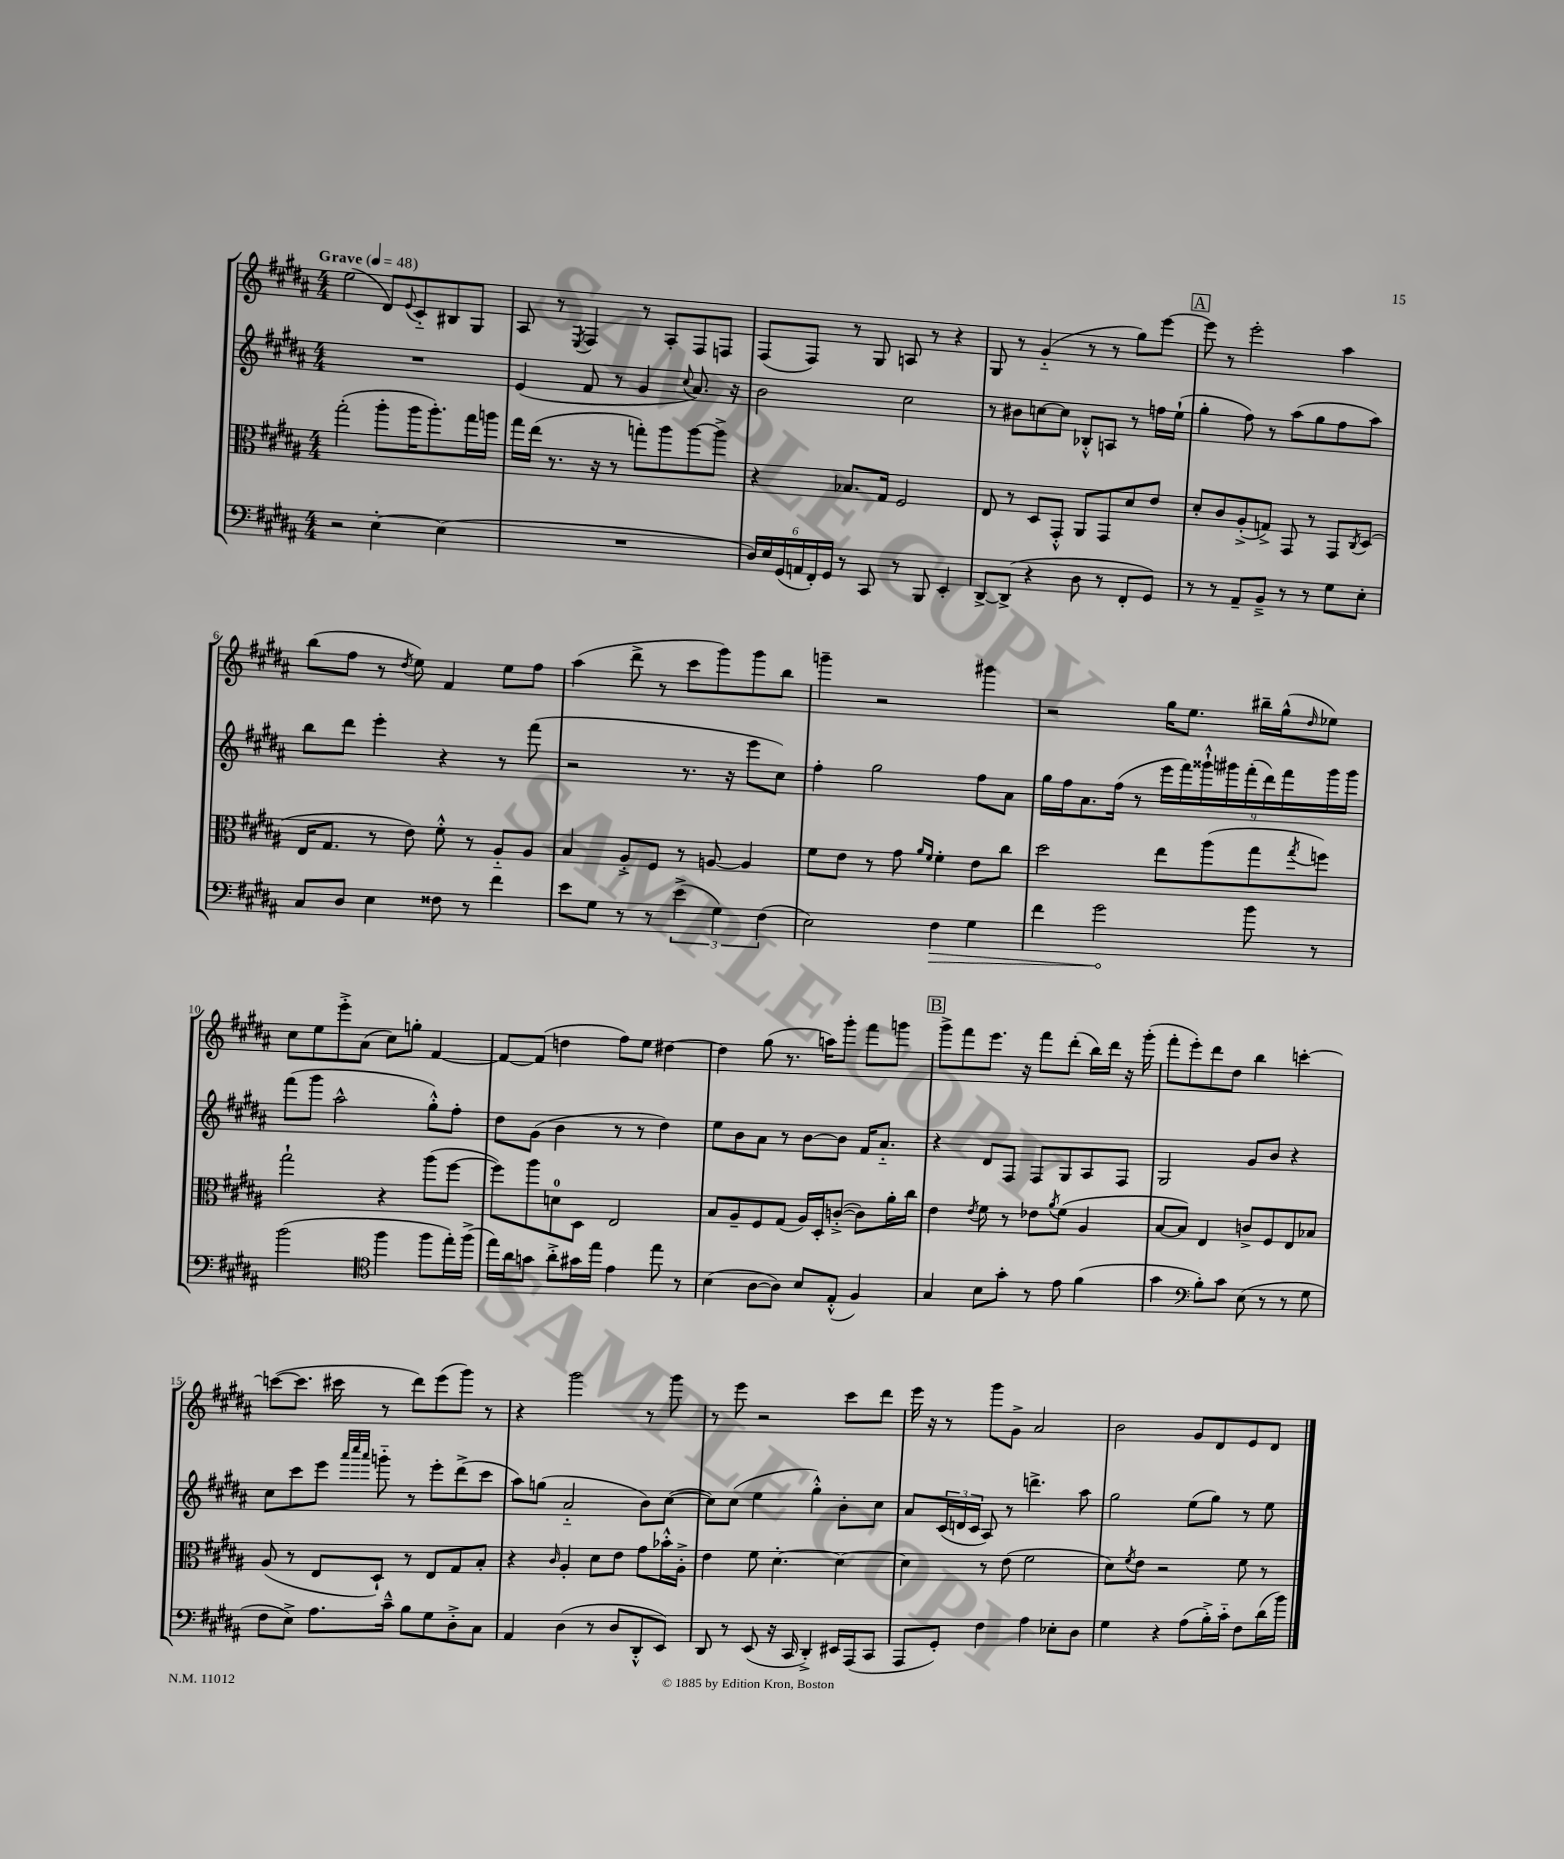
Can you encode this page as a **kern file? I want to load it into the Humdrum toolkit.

**kern	**kern	**kern	**kern
*staff4	*staff3	*staff2	*staff1
*clefF4	*clefC3	*clefG2	*clefG2
*k[f#c#g#d#a#]	*k[f#c#g#d#a#]	*k[f#c#g#d#a#]	*k[f#c#g#d#a#]
*M4/4	*M4/4	*M4/4	*M4/4
*MM48	*MM48	*MM48	*MM48
2r	(2gg#'	1r	(2ee
[4E'	8aa#'	.	8d#)
.	.	.	8qqe
.	16aa#	.	8c#'~
.	8.aa#')	.	.
(4E]	.	.	8B#
.	16gg#	.	8G#
.	16aa	.	.
=	=	=	=
1r	16gg#	(4e	8A#
.	(16ee	.	.
.	8.r	.	8r
.	.	.	8qE
.	.	8f#	4F#
.	16r	.	.
.	8r	8r	.
.	8gg')	4g#	8r
.	8aa#	.	8A#'
.	.	8qqcc#	.
.	[8aa#	8.a#)	8F#
.	8aa#^]	.	8F
.	.	16r	.
=	=	=	=
24D#)	4r	2b	(8F#
24E	.	.	.
(24GG#	.	.	.
24AA	.	.	8F#)
24FF#')	.	.	.
24GG#	.	.	.
8r	8.B-	.	8r
8CC#	.	.	8G#
.	16G#	.	.
8r	2F#	2cc#	8A
8BBB	.	.	8r
4EE'	.	.	4r
=	=	=	=
[8DD#^	8E	8r	8G#
(8DD#^]	8r	8b#	8r
4r	8D#	[8cc	(4g#'~
.	8GG#'^^	8cc]	.
8D#	8AA#	8B-'^^	8r
8r	8GG#	8A	8r
8FF#'	8d#	8r	8gg#)
8GG#)	8e	16ff	[8eee
.	.	(16ee`	.
=	=	=	=
8r	8d#'	4gg#'	8eee]
8r	8c#	.	8r
8AA#~	(8A#'^	8ff#)	2eee'
8BB~^	8G^)	8r	.
8r	8GG#	(8aa#	.
8r	8r	8gg#	.
8G#	8GG#	8ff#	4aa#
.	8qC#	.	.
8E'	(8D#	8aa#)	.
=	=	=	=
8C#	16E	8bb	(8bb
.	8.G#	.	.
8D#	.	8ddd#	8ff#
4E	8r	4eee'	8r
.	.	.	8qdd#
.	8e)	.	8ee)
8F##	8f#'^^	4r	4f#
8r	8r	.	.
4f#	8A#'~	8r	8ee
.	8A#	(8fff#	8ff#
=	=	=	=
8e	4B	2r	(4aa#
8G#	.	.	.
8r	8A#'^	.	8ddd#^
8r	8F#	.	8r
(6e^	8r	8.r	8ccc#
.	[8A	.	8ggg#)
6G#)	.	.	.
.	.	16r	.
.	4A]	8eee	8ggg#
(6F#	.	.	.
.	.	8cc#)	8bb
=	=	=	=
2E)	8f#	4ff#'	4ggg~
.	8e	.	.
.	8r	2gg#	2r
.	8g#	.	.
.	16qqa#	.	.
.	16qqf#	.	.
4F#	4f#'	.	.
4G#	8e	8ff#	4ggg#
.	8cc#	8a#	.
=	=	=	=
4f#	2dd#	16gg#	2r
.	.	16ff#	.
.	.	8.a#	.
2g#	.	.	.
.	.	(16ff#	.
.	.	8r	.
.	8ee	18eee	16gg#
.	.	18fff#)	.
.	.	.	8.ee
.	.	18ggg##`^^	.
.	(8aa#	.	.
.	.	18ggg#	.
.	.	(18fff#'	.
8b	8gg#	.	16bb#~
.	.	18ddd#)	.
.	.	.	(16gg#^^
.	.	18fff#	.
.	8qgg#	.	16qqdd#
8r	8ff)	.	8ee-)
.	.	18ggg#	.
.	.	18ggg#	.
=	=	=	=
(2b	2gg#`	(8fff#	8cc#
.	.	8ggg#	8ee
.	.	2aa#^^	8eee'^
.	.	.	(8a#
*clefC4	*	*	*
4ff#	4r	.	8cc#)
.	.	.	8gg'
8ff#	(8aa#	8gg#'^^)	[4f#
16ee')	[8ff#	8ff#'	.
(16ff#^	.	.	.
=	=	=	=
16ee)	8ff#])	8dd#	8f#_
16a#	.	.	.
8g	8aa#	(8g#	(8f#]
8a#'^	8d	4b	4dd
16g#	8D#	.	.
16ee	.	.	.
4e	2E	8r	8ff#)
.	.	8r	8ee
8ee	.	4dd#)	[4dd#
8r	.	.	.
=	=	=	=
(4B	8B	8ee	4dd#]
.	8A#~	8b	.
[8A#	8F#	8a#	(8gg#
8A#])	(8G#	8r	8.r
8B	16A#)	[8b	.
.	16D#'	.	16aa)
(8E'^^	([8c'^	8b]	8ggg#'
4F#)	8c])	16f#	8fff#
.	.	8.a#'~	.
.	16a#'	.	8ggg
.	16cc#	.	.
=	=	=	=
4G#	4e	4r	8ggg#^
.	.	.	8fff#
.	8qe	.	.
8B	8f#	8d#	8.eee
8g#'	8r	8F#	.
.	.	.	16r
8r	8e-	8F#	8fff#
.	8qa#	.	.
8e	(8f#	8G#	(8ddd#'
(4f#	4A#	8A#	16bb)
.	.	.	16ddd#
.	.	8F#	16r
.	.	.	(16ggg#'
=	=	=	=
4g#	[8B	2G#	8fff#'
.	8B])	.	8eee')
*clefF4	*	*	*
8B')	4E	.	8ddd#
8c#	.	.	8dd#
(8E	8c^	8g#	4bb
8r	8F#	8b	.
8r	8E	4r	[4ccc'
8G#	8B-	.	.
=	=	=	=
8F#	(8A#	8cc#	(8ccc_
8E^)	8r	8ccc#	8.ccc]
8.A#	8E	8eee	.
.	.	.	16ccc#
.	.	32qqaaa#	.
.	.	32qqcccc#	.
.	.	32qqaaa#	.
.	8D#`)	8ggg'~	8r
16c#~^^	.	.	.
8B	8r	8r	8ddd#)
8G#	8E	8eee'	(8eee
8D#'^	8G#	(8ddd#^	8ggg#)
8C#	8B'	8ccc#	8r
=	=	=	=
4AA#	4r	8aa#)	4r
.	.	(8gg	.
.	16qqc#	.	.
(4D#	4A#'	2a#'~	2ggg#
8r	8d#	.	.
8D#	8e	.	.
8DD#'^^	8g#	8b)	8r
8EE)	16b-'^^	([8cc#	8ggg#
.	16A#'^	.	.
=	=	=	=
8DD#	4e	8cc#])	8r
8r	.	(8cc#	8eee
(8EE	8f#	4ee	2r
16r	[4.d#'	.	.
16CC#	.	.	.
4DD#'^)	.	4gg#'^^)	.
16EE#	4d#_	8b'	8ccc#
(16AAA#	.	.	.
8CC#	.	8cc#	8ddd#
=	=	=	=
8AAA#	4d#]	8a#	16eee
.	.	.	16r
8GG#')	.	(24c#	8r
.	.	24d	.
.	.	24c#	.
4F#	8r	8A#)	8ggg#
.	(8e	8r	8g#^
4A#	2f#	4.ddd^	2a#
8E-'	.	.	.
8D#	.	8aa#	.
=	=	=	=
4G#	8d#)	2gg#	2b
.	8qf#	.	.
.	8e	.	.
4r	2r	.	.
(8A#	.	(8ee	8g#
16B'^)	.	8gg#)	8d#
16c#'~	.	.	.
8F#	8f#	8r	8e
(16d#	8r	8ee	8d#
16b)	.	.	.
==	==	==	==
*-	*-	*-	*-
